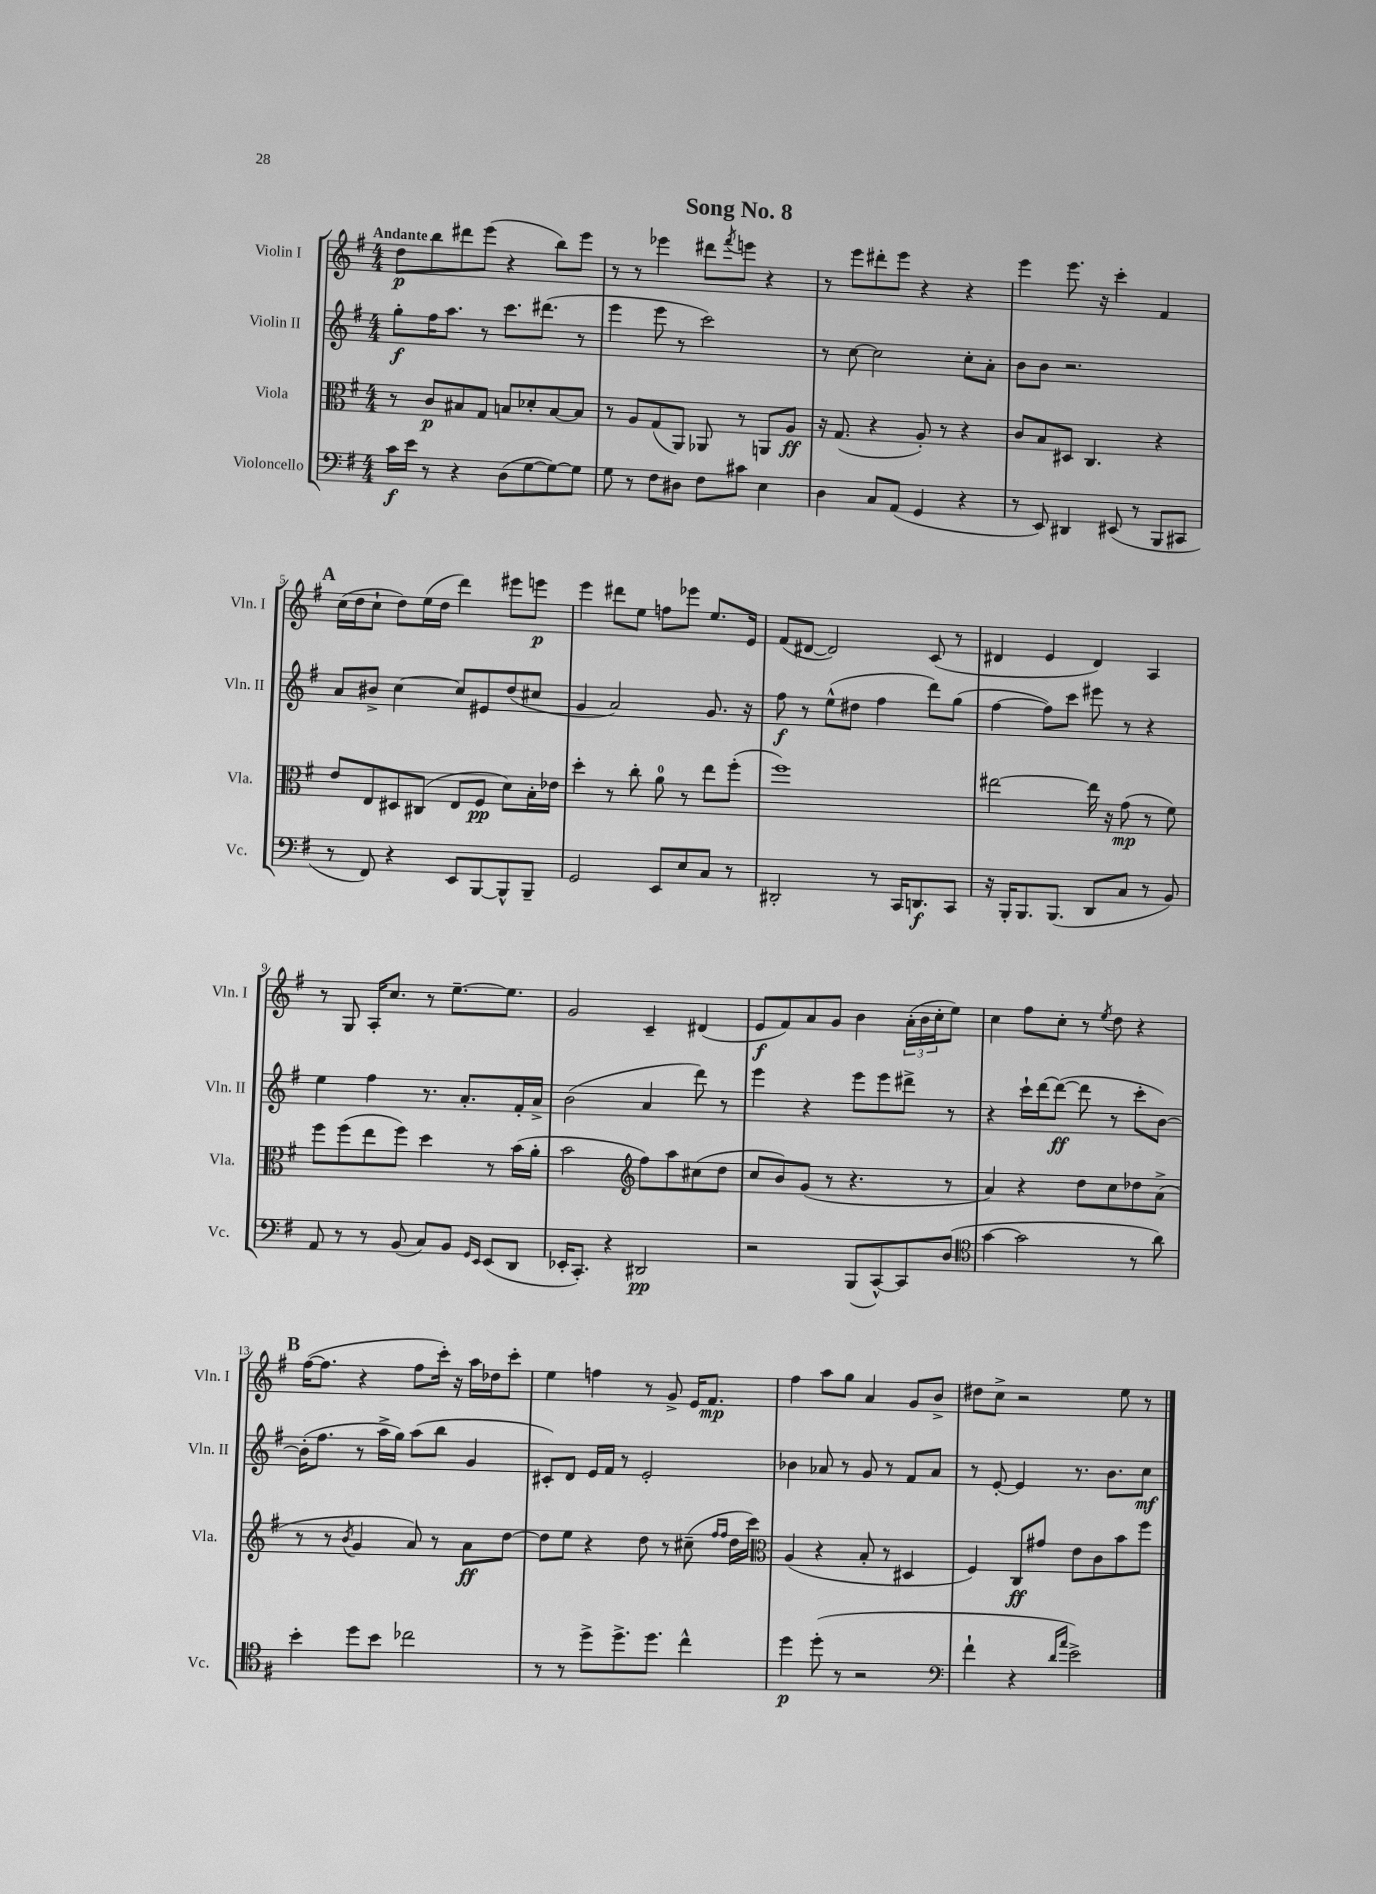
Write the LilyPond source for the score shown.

\header { title = "Song No. 8" }
<<
\new StaffGroup <<
\new Staff = "s0" \with { instrumentName = "Violin I" shortInstrumentName = "Vln. I" } {
    \clef treble \key g \major \numericTimeSignature \time 4/4 \tempo "Andante"
    d''8\p b''8 dis'''8 e'''8( r4 b''8) e'''8 |
    r8 r8 ees'''4 dis'''8 \acciaccatura { fis'''8 } e'''8 r4 |
    r8 e'''8 dis'''8-. e'''8 r4 r4 |
    e'''4 e'''8. r16 c'''4-. fis'4 |
    \mark \markup { \bold "A" } c''16( d''16 c''8-! d''8) e''16( d''16 d'''4) eis'''8 e'''8\p |
    e'''4 dis'''8 e''8 f''8 ees'''8 e''8. e'16 |
    fis'8( dis'8~ dis'2) c'8( r8 |
    dis'4 e'4 dis'4) a4 |
    r8 g8 a16-. c''8. r8 e''8.~-- e''8. |
    g'2 c'4-- dis'4( |
    e'8\f fis'8) a'8 g'8 b'4 \tuplet 3/2 { a'16-.( b'16 c''16-. } e''8) |
    c''4 fis''8 c''8-. r8 \acciaccatura { e''8 } d''8 r4 |
    \mark \markup { \bold "B" } fis''16~( fis''8. r4 fis''8 c'''16-.) r16 a''16 des''16 c'''8-. |
    e''4 f''4 r8 g'8-> e'16 fis'8.\mp |
    fis''4 a''8 g''8 a'4 g'8 b'8-> |
    dis''8 c''8-> r2 e''8 r8 \bar "|." |
}
\new Staff = "s1" \with { instrumentName = "Violin II" shortInstrumentName = "Vln. II" } {
    \clef treble \key g \major \numericTimeSignature \time 4/4
    g''8-.\f fis''16 a''8. r8 c'''8. dis'''8.( r8 |
    e'''4 e'''8 r8 c'''2) |
    r8 c''8~ c''2 c''8-. a'8-. |
    b'8 b'8 r2. |
    \mark \markup { \bold "A" } a'8 bis'8-> c''4~ c''8 eis'8 d''8( cis''8 |
    g'4 a'2) g'8. r16 |
    fis''8\f r8 e''8-^( dis''8 fis''4 d'''8) g''8( |
    fis''4~ fis''8) c'''8 eis'''8 r8 r4 |
    e''4 fis''4 r8. a'8.-. fis'16-. a'16-> |
    b'2( a'4 d'''8) r8 |
    e'''4 r4 e'''8 e'''8 dis'''8-> r8 |
    r4 c'''16-! d'''16~ d'''8~\ff( d'''8 r8 c'''8-. b'8~) |
    \mark \markup { \bold "B" } b'16-.( fis''8. r8 a''16-> g''16) a''8( b''8 g'4 |
    cis'8-.) d'8 e'16 fis'16 r8 e'2-. |
    bes'4 aes'8 r8 g'8 r8 fis'8 aes'8 |
    r8 e'8~-. e'4 r8. b'8. c''8\mf \bar "|." |
}
\new Staff = "s2" \with { instrumentName = "Viola" shortInstrumentName = "Vla." } {
    \clef alto \key g \major \numericTimeSignature \time 4/4
    r8 c'8\p bis8 g8 b8 des'8-. b8~ b8 |
    r8 a8 g8( a,8) aes,8 r8 a,8 a8\ff |
    r16 g8.( r4 a8-.) r8 r4 |
    c'8 b8 dis8 c4. r4 |
    \mark \markup { \bold "A" } e'8 e8 dis8 cis8( e8 fis8\pp d'8) b16-. ees'16 |
    d''4-. r8 c''8-. a'8-0 r8 e''8 fis''8-.( |
    fis''1) |
    eis''2~ eis''16 r16 g'8\mp( r8 fis'8) |
    fis''8 fis''8( e''8 fis''8) d''4 r8 b'16( a'16-. |
    b'2 \clef treble fis''8) a''8 cis''8( d''8 |
    c''8 b'8) g'8( r8 r4. r8 |
    a'4) r4 d''8 c''8 des''8 a'8->( |
    \mark \markup { \bold "B" } r8 r8 \acciaccatura { b'8 } g'4 a'8) r8 a'8\ff d''8~ |
    d''8 e''8 r4 d''8 r8 cis''8--( \grace { fis''16 fis''16 } d''16 c'''16) |
    \clef alto a4( r4 b8-. r8 dis4 |
    fis4) c8\ff gis'8 e'8 c'8 b'8 fis''8 \bar "|." |
}
\new Staff = "s3" \with { instrumentName = "Violoncello" shortInstrumentName = "Vc." } {
    \clef bass \key g \major \numericTimeSignature \time 4/4
    c'16\f e'16 r8 r4 d8( g8~ g8~) g8 |
    g8 r8 fis8 dis8 fis8 cis'8 e4 |
    d4 c8 a,8( g,4 r4 |
    r8 e,8) dis,4 eis,8( r8 b,,8 cis,8 |
    \mark \markup { \bold "A" } r8 fis,8) r4 e,8 b,,8~ b,,8-^ b,,8-- |
    g,2 e,8 e8 c8 r8 |
    dis,2-. r8 c,16 d,8.\f c,8 |
    r16 b,,16-. b,,8. b,,8.( d,8 c8 r8 b,8) |
    a,8 r8 r8 b,8( c8) b,8 \grace { g,16 e,16 } e,8( d,8 |
    ees,16-. c,8.-.) r4 dis,2\pp |
    r2 b,,8( c,8~-^) c,8 d8( |
    \clef tenor g'4~ g'2 r8 a'8) |
    \mark \markup { \bold "B" } b'4-. d''8 b'8 ces''2 |
    r8 r8 d''8-> d''8.-> d''8. c''4-^ |
    d''4\p d''8-.( r8 r2 |
    \clef bass fis'4-! r4 \grace { d'16 a'16 } e'2->) \bar "|." |
}
>>
>>
